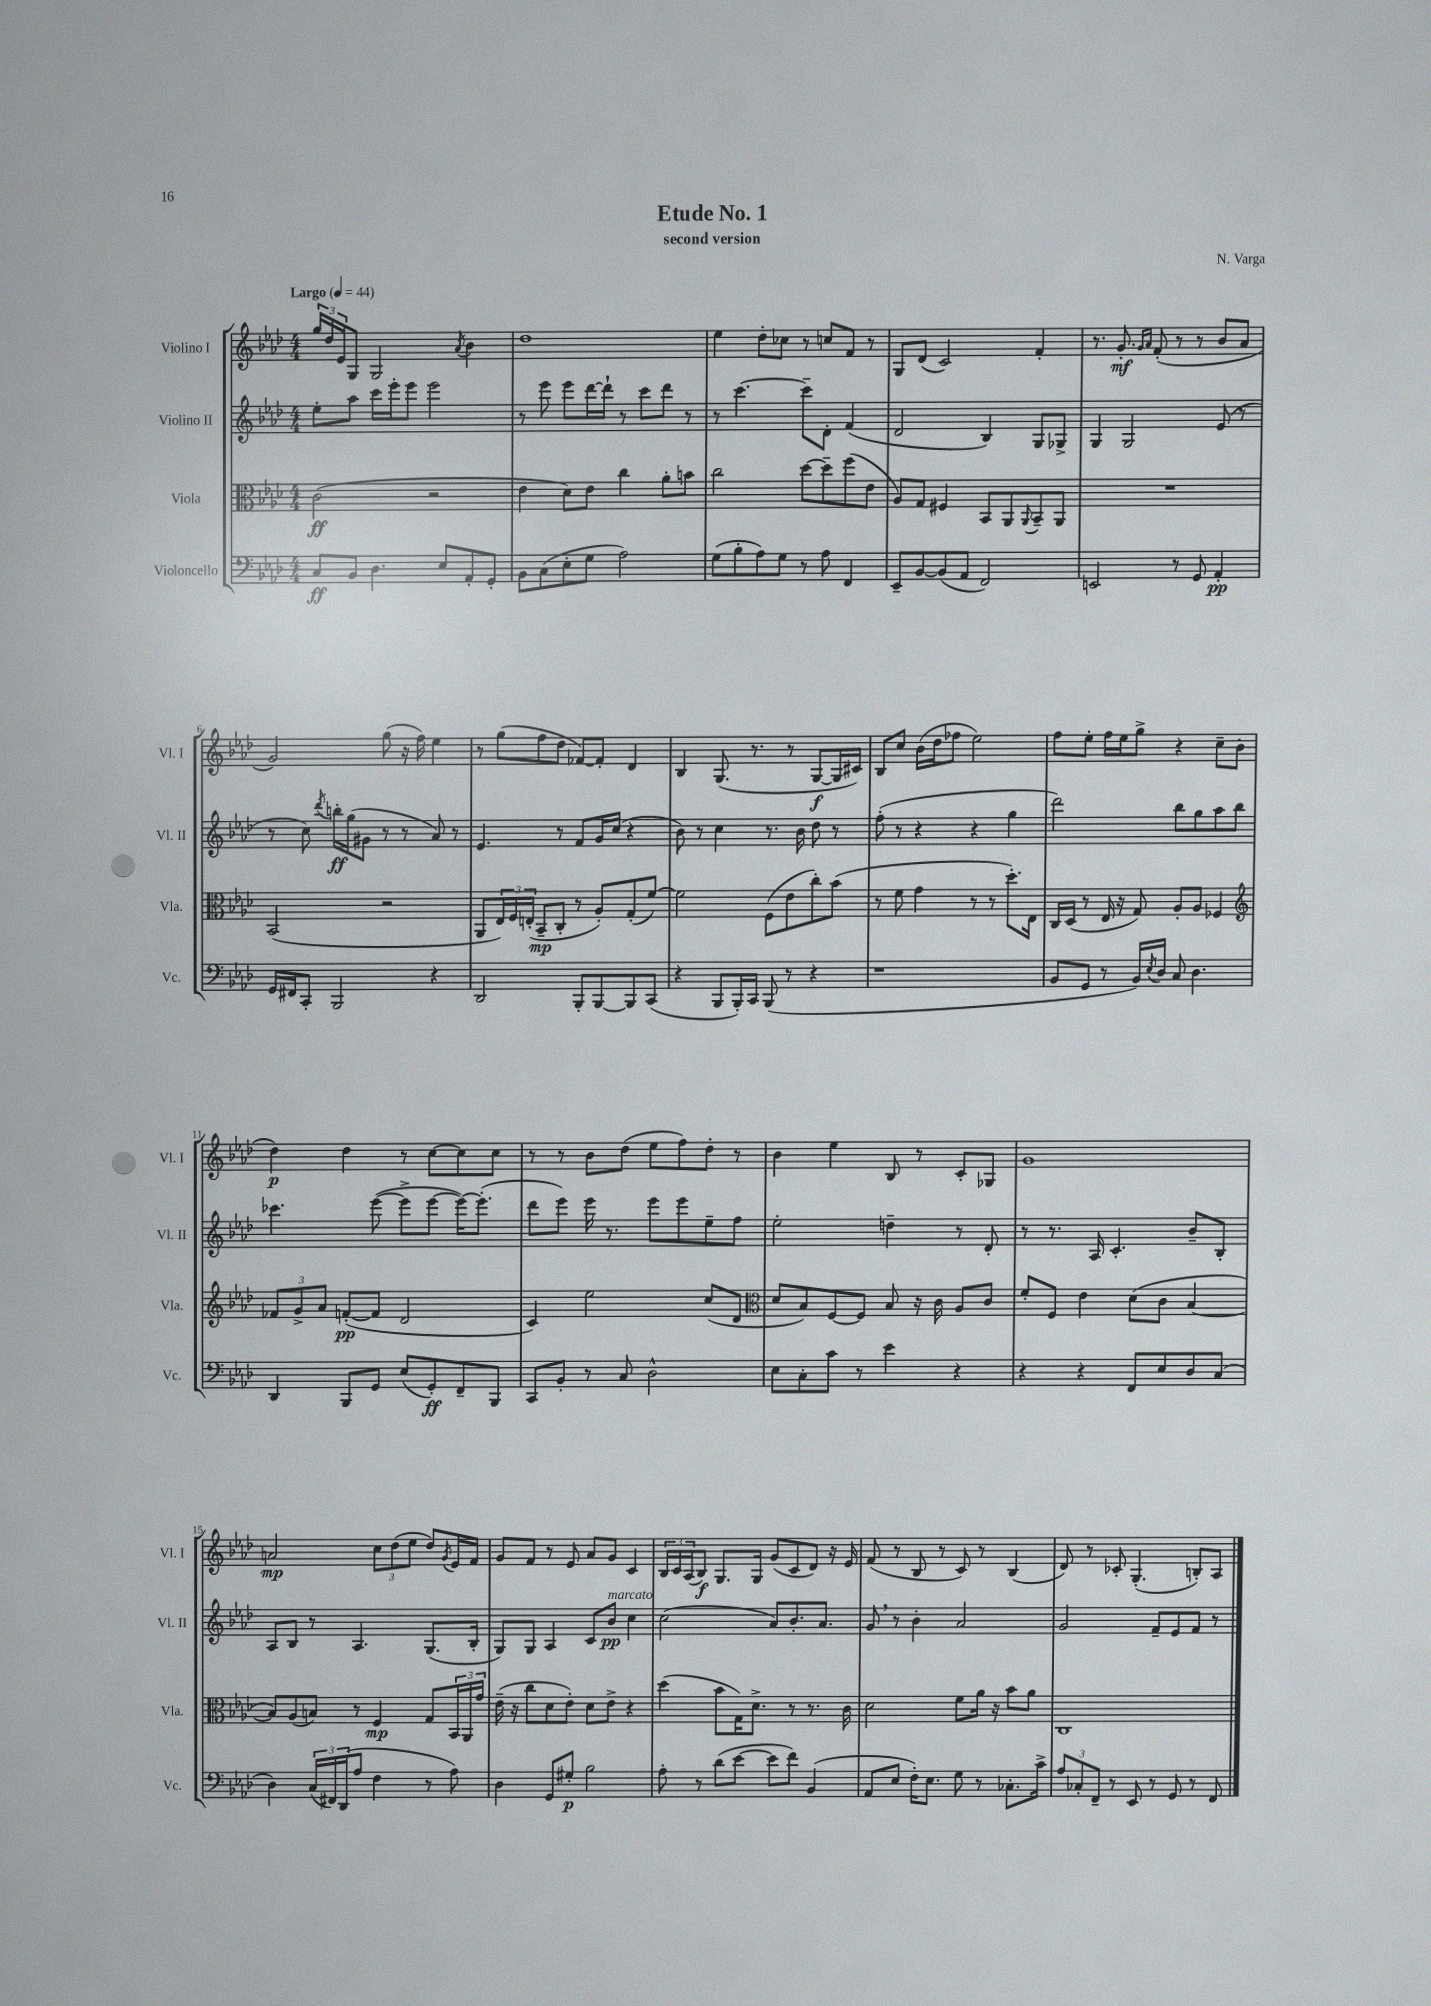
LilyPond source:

\header { title = "Etude No. 1" composer = "N. Varga" subtitle = "second version" }
<<
\new StaffGroup <<
\new Staff = "s0" \with { instrumentName = "Violino I" shortInstrumentName = "Vl. I" } {
    \clef treble \key aes \major \numericTimeSignature \time 4/4 \tempo "Largo" 4 = 44
    \tuplet 3/2 { g''16 des''16 ees'16 } g8 g2 \acciaccatura { aes'8 } bes'4 |
    des''1 |
    ees''4 des''8-. ces''8 r8 c''8 f'8 r8 |
    g8 des'8( c'2) f'4-. |
    r8. g'8.-.\mf \grace { g'16 aes'16 } f'8-.( r8 r8 bes'8 aes'8 |
    g'2) g''8( r16 f''16) ees''4 |
    r8 g''8( f''8 des''8 fes'8~) fes'8-. des'4 |
    bes4 g8.( r8. r8 g8~\f g16 cis'16) |
    bes8 c''8 bes'16( des''16 fes''8 ees''2) |
    f''8 ees''8-. f''16 ees''16 g''8-> r4 c''8-- bes'8( |
    des''4\p) des''4 r8 c''8~ c''8 c''8 |
    r8 r8 bes'8 des''8( ees''8 f''8) des''8-. r8 |
    bes'4 ees''4 bes8 r8 c'8-. ges8 |
    g'1 |
    a'2\mp \tuplet 3/2 { c''8 des''8( ees''8 } des''8) \acciaccatura { g'8 } ees'16 f'16 |
    g'8 f'8 r8 ees'8 aes'8 g'8 c'4 |
    \tuplet 3/2 { bes16 c'16 aes16( } bes8\f) g8. g16 g'8( c'8 des'8) r16 ees'16 |
    f'8( r8 bes8 r8 c'8) r8 bes4( |
    des'8) r8 ces'8-. g4.-.( b8-.) aes8 \bar "|." |
}
\new Staff = "s1" \with { instrumentName = "Violino II" shortInstrumentName = "Vl. II" } {
    \clef treble \key aes \major \numericTimeSignature \time 4/4
    ees''8-. aes''8 c'''16 ees'''16-. ees'''8 ees'''2 |
    r8 ees'''8 ees'''8 des'''16~ des'''16-! r8 c'''8 des'''8 r8 |
    r8 c'''4.~ c'''8-- des'8-. f'4( |
    des'2 bes4) g8 ges8-> |
    g4 g2 ees'8( r8 |
    r8 c''8) \acciaccatura { des'''8 } b''16-.\ff g''16( gis'8 r8 r8 aes'8) r8 |
    ees'4. r8 f'8 g'16 c''16( r4 |
    bes'8) r8 c''4 r8. bes'16 des''8 r8 |
    f''8-.( r8 r4 r4 g''4 |
    des'''2) bes''8 g''8 aes''8 bes''8 |
    ces'''4. ees'''8~( ees'''8-> ees'''8~ ees'''16~) ees'''8.-.( |
    des'''8 ees'''8) ees'''16 r8. ees'''8 ees'''8 ees''8-- f''8 |
    ees''2-. d''4-- r8 des'8-. |
    r8 r8. aes16 c'4.-. bes'8-- bes8-. |
    aes8 bes8 r8 aes4. g8.( bes16-. |
    g8) g8 aes4 c'8 bes'8\pp^\markup { \italic "marcato" } c''4 |
    c''2( aes'8) bes'8.-. aes'8. |
    g'8 \breathe r8 bes'4-. aes'2 |
    g'2 f'8-- ees'8 f'8 r8 \bar "|." |
}
\new Staff = "s2" \with { instrumentName = "Viola" shortInstrumentName = "Vla." } {
    \clef alto \key aes \major \numericTimeSignature \time 4/4
    c'2\ff( r2 |
    ees'4 des'8) ees'8 c''4 aes'8-. b'8 |
    c''2 des''8~ des''8-- f''8( ees'8 |
    aes8) g8 fis4 bes,8 aes,8 \appoggiatura { aes,8 } bes,8-- aes,8 |
    R1 |
    bes,2( r2 |
    aes,8 \tuplet 3/2 { ees16) f16 e16-.( } bes,8--\mp c8-. r8 aes8-.) g8-.( f'8~) |
    f'2 f8( ees'8 c''8-.) bes'8( |
    r8 f'8 g'4 r8 r8 des''8.-.) ees16 |
    c16 des16( r8 ees16 r16 g8) aes8-. aes8 fes4 |
    \clef treble \tuplet 3/2 { fes'8 g'8-> aes'8 } f'8~-.\pp( f'8 des'2 |
    c'4) ees''2 c''8( des'8 |
    \clef alto des'8 bes8) f8~ f8 bes8 r16 c'16 aes8 c'8 |
    f'8-. f8 ees'4 des'8( c'8 bes4~ |
    bes8) aes8( b8) r8 f4\mp g8 \tuplet 3/2 { bes,16 aes,16 g'16 } |
    ees'16--( r16 c''8 des'8 ees'8-.) des'8 ees'8-> r4 |
    des''4( bes'8 g16) des'8.-> r8 r8. c'16 |
    des'2 f'8 aes'16 r16 bes'8 aes'8 |
    c1 \bar "|." |
}
\new Staff = "s3" \with { instrumentName = "Violoncello" shortInstrumentName = "Vc." } {
    \clef bass \key aes \major \numericTimeSignature \time 4/4
    c8\ff bes,8 des4. ees8 aes,8-. g,8-. |
    bes,8 c8( ees8-. g8 aes2) |
    g8( bes8-. aes8) g8 r8 aes8 f,4 |
    ees,8-- bes,8~ bes,8( aes,8 f,2) |
    e,2 r8 g,8 aes,4-.\pp |
    g,16 fis,16 c,8-. bes,,2 r4 |
    des,2 bes,,8-. bes,,8~ bes,,8 c,8( |
    r4 bes,,8 bes,,16-.) c,16 bes,,8( r8 r4 |
    r1 |
    bes,8 g,8 r8 bes,16) \acciaccatura { ees8 } des16 c8 des4. |
    des,4 bes,,8 g,8 ees8( g,8-.\ff) f,8-- bes,,8 |
    c,8 bes,8-. r8 c8 des2-^ |
    ees8 c8-. c'8 r8 ees'4 r4 |
    r4 r4 f,8 ees8 des8 c8( |
    des4) \tuplet 3/2 { c16( fis,16) des,16( } aes8 f4 r8 aes8) |
    des4 g,8 gis8-.\p bes2 |
    aes8-. r8 des'8( ees'8~ ees'8 f'8) bes,4( |
    aes,8 ees8 f16-.) ees8. g8 r8 ces8.-. c'16-> |
    \tuplet 3/2 { aes8 ces8-. f,8-- } r8 ees,8 r8 g,8 r8 f,8 \bar "|." |
}
>>
>>
